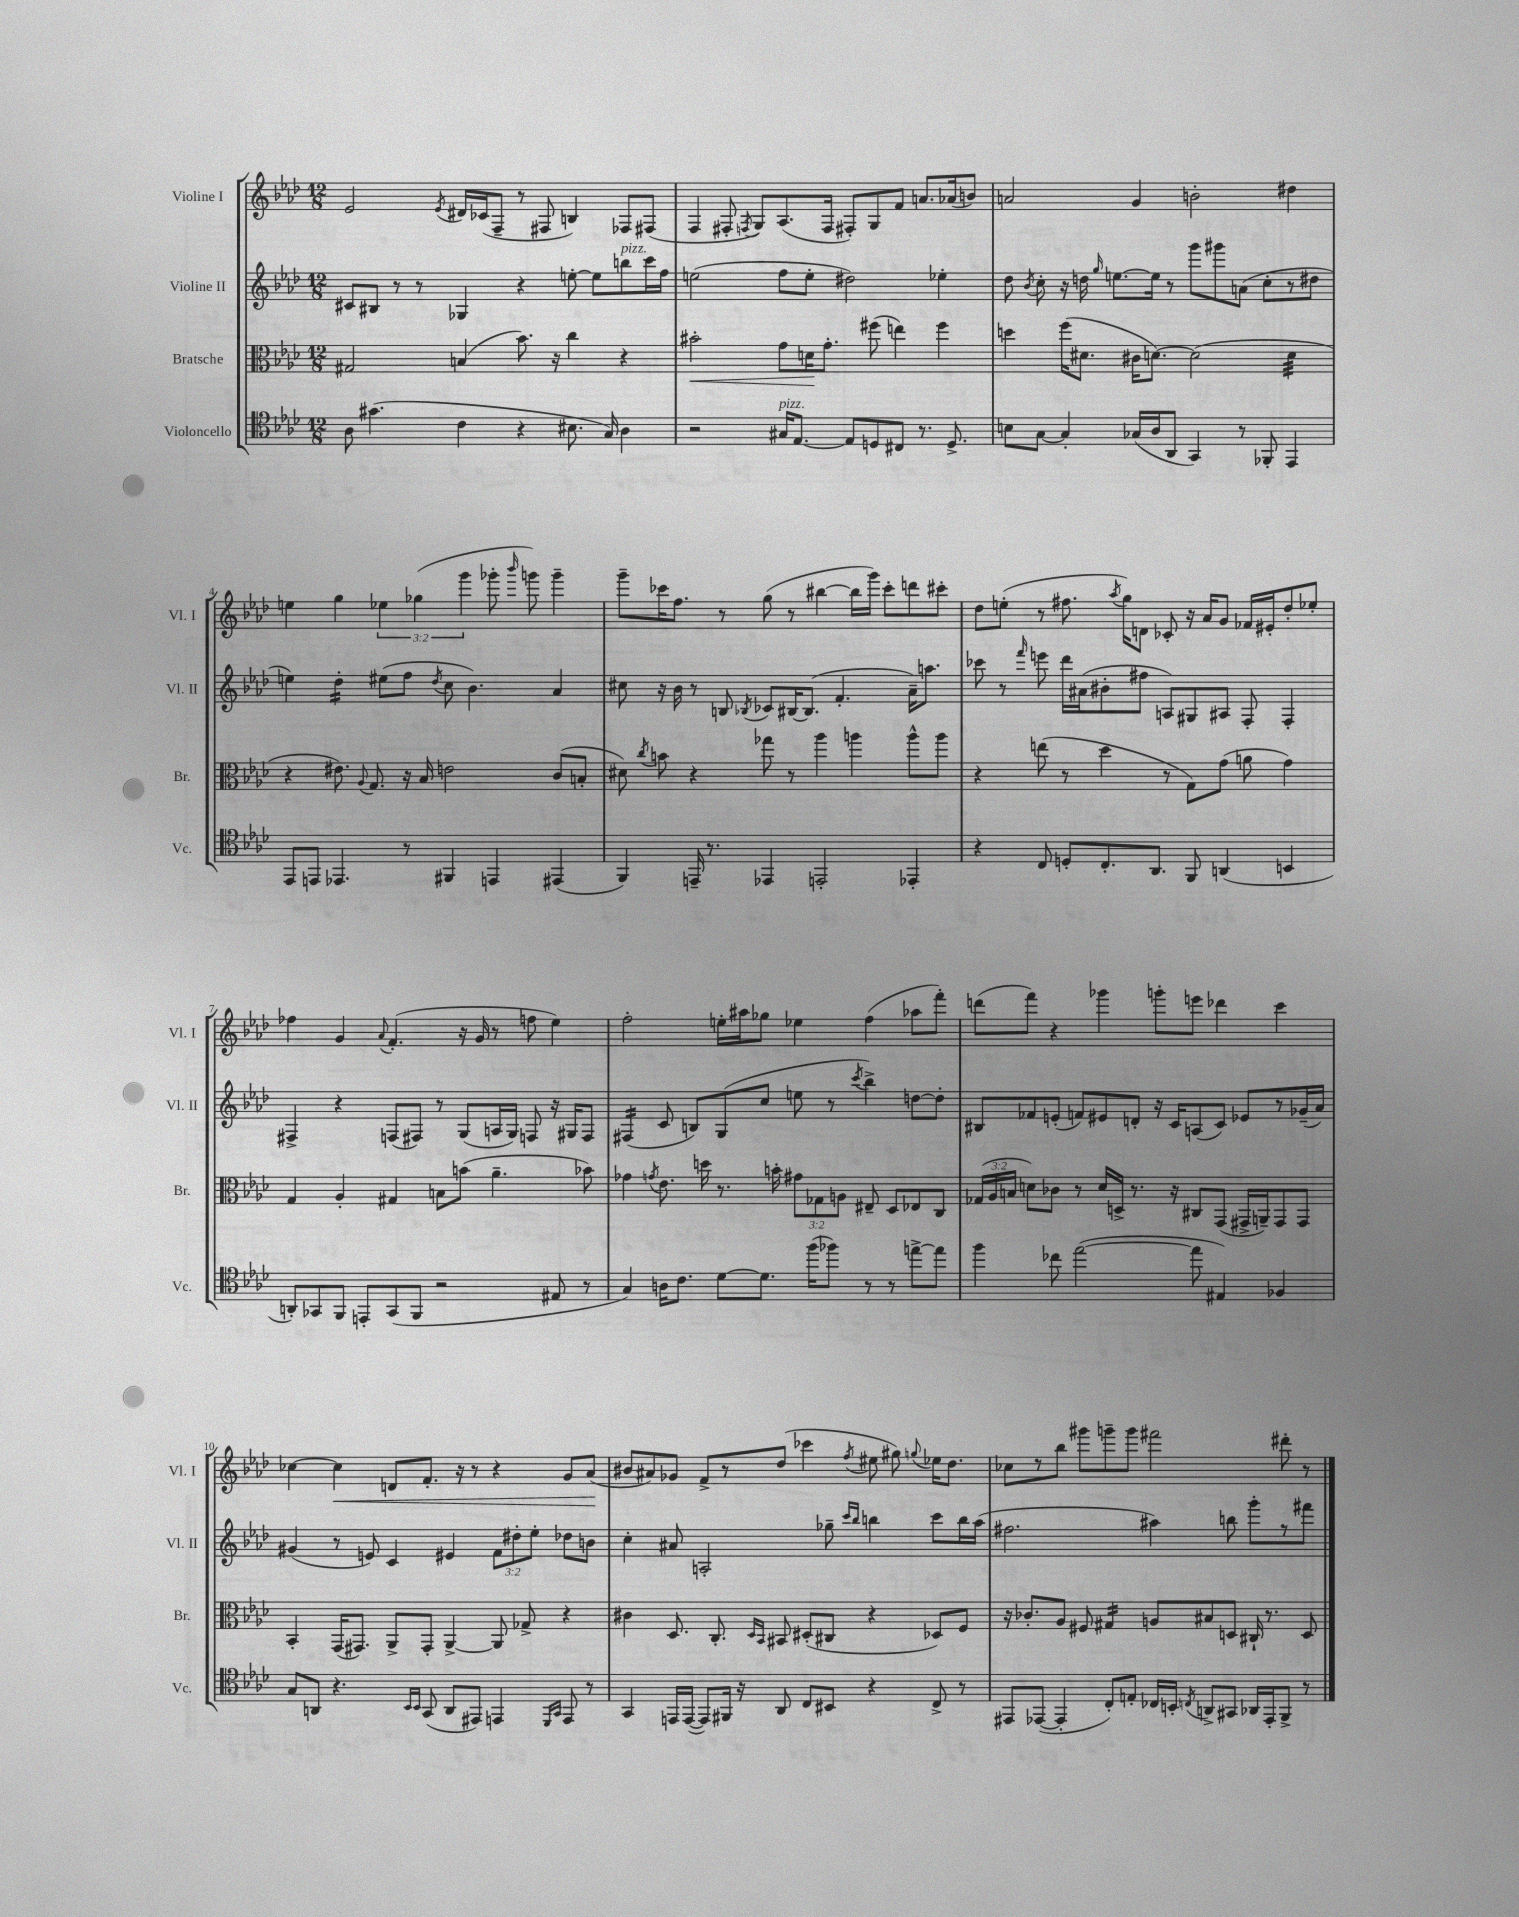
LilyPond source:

<<
\new StaffGroup <<
\new Staff = "s0" \with { instrumentName = "Violine I" shortInstrumentName = "Vl. I" } {
    \clef treble \key aes \major \numericTimeSignature \time 12/8 \override Staff.TupletNumber.text = #tuplet-number::calc-fraction-text
    \autoBeamOff ees'2 \acciaccatura { ees'8 } dis'16[ ces'16( f8]-- r8 fis8 b4) fes8[ fis8]( |
    f4 fis8-. \acciaccatura { f8 } g8[) aes8.( f16] fis8[-.) g8 f'8] a'8.[ aes'16( b'8]) |
    a'2 g'4 b'2-. dis''4 |
    e''4 g''4 \tuplet 3/2 { ees''4 ges''4( g'''4 } ges'''8-. \grace { bes'''16 } g'''8) g'''4-- |
    g'''8[-- ces'''16 f''8.] r8 g''8( r8 bis''4~ bis''16[ g'''16]) ces'''8[-. d'''8 cis'''8]-. |
    des''8[ e''8]-.( r8 fis''8. \acciaccatura { aes''8 } g''16[) d'8] ces'8-. r16 aes'16[ g'8] fes'16[ eis'16-. des''8-. ees''8]-. |
    fes''4 g'4 \appoggiatura { aes'8 } f'4.-.( r16 g'16 r8 f''8 ees''4) |
    f''2-. e''16[-. ais''16 ges''8] ees''4 f''4( aes''8[ f'''8]-.) |
    d'''8[( f'''8]) r4 ges'''4 g'''8[-. e'''8] des'''4 c'''4 |
    ces''4~ ces''4\< d'8[ f'8.]-. r16 r8 r4 g'8[ aes'8]\!( |
    bis'8[ ais'8) ges'8] f'8[-> r8 des''8]( ces'''4 \acciaccatura { f''8 } eis''8 gis''8) \appoggiatura { g''8 } ees''16[ des''8.] |
    ces''8[ r8 bes''8] gis'''8[ g'''8-- g'''8] fis'''2 dis'''8-. r8 \bar "|." |
}
\new Staff = "s1" \with { instrumentName = "Violine II" shortInstrumentName = "Vl. II" } {
    \clef treble \key aes \major \numericTimeSignature \time 12/8 \override Staff.TupletNumber.text = #tuplet-number::calc-fraction-text
    \autoBeamOff cis'8[ bis8] r8 r8 ges4 r4 e''8~-. e''8[ b''8^\markup { \italic "pizz." } c'''16 f''16] |
    e''2( f''8[ e''8]-. dis''2) ees''4-. |
    des''8 \acciaccatura { bes'8 } c''8-. r16 d''16 \grace { g''16 } e''8.[~ e''16] r8 g'''8[ gis'''8 a'8]( c''8[-. r8 dis''8] |
    e''4) des''4:16-. eis''8[( f''8] \acciaccatura { des''8 } c''8 bes'4.) aes'4 |
    cis''8 r16 bes'16 r8 b8 \acciaccatura { bes8 } ces'8[ bis16~ bis8.]( f'4.-. aes'16[--) a''8.] |
    ces'''8 r8 \grace { f'''16 } e'''8 des'''16[ ais'16( bis'8-. fis''8] a8[) gis8 ais8] f8-. f4-. |
    fis4-> r4 f8[( fis8]) r8 g8[( a16 g16]) f8 r16 gis16[ f8] |
    fis4:16( c'8 b8[) g8( c''8] e''8 r8 \acciaccatura { c'''8 } bes''4->) d''8[~ d''8]-. |
    bis8[ fes'8 e'8]-.( f'8[) eis'8 d'8]-. r16 c'16[ a8( c'8]) ees'8[ r8 ges'16--( aes'16]) |
    gis'4( r8 e'8) c'4 eis'4 \tuplet 3/2 { f'8[ dis''8-. ees''8]-. } des''8[ b'8] |
    c''4-. ais'8 a2-. ges''8-- \grace { c'''16[ bes''16] } b''4 c'''8[ b''16 aes''16]( |
    fis''2. ais''4) b''8 g'''8[-. r8 fis'''8] \bar "|." |
}
\new Staff = "s2" \with { instrumentName = "Bratsche" shortInstrumentName = "Br." } {
    \clef alto \key aes \major \numericTimeSignature \time 12/8 \override Staff.TupletNumber.text = #tuplet-number::calc-fraction-text
    \autoBeamOff gis2 b4( bes'8.) r16 c''4 r4 |
    bis'2-.\< g'8[ d'16\! g'8.]-. fis''8( e''4) fis''4 |
    d''4 f''16[( dis'8.] cis'16[ d'8.]~) d'2( d'4:32 |
    r4 eis'8.) \appoggiatura { aes8 } g8. r16 bes16 e'2 c'8[( b8]-. |
    dis'8) \acciaccatura { c''8 } b'8 r4 ges''8 r8 aes''4 a''4 a''8[-^ a''8] |
    r4 e''8( r8 des''4 r8 g8[) g'8]( a'8 g'4) |
    g4 aes4-. gis4 b8[ b'8]( aes'4.-- bes'8) |
    ges'4 \acciaccatura { g'8 } ees'8. d''16 r8. b'16-. \tuplet 3/2 { gis'8[ ges8 a8] } eis8-- des8[ ees8 c8] |
    \tuplet 3/2 { ges16[( aes16 b16] } d'8[) ces'8] r8 d'16[ d16]-> r8. r16 cis8[ g,8]( gis,16[-> a,16--) gis,8 gis,8] |
    bes,4-. g,16[( gis,8.]) aes,8[-> gis,8]-. aes,4~-> aes,8 ges8-> r4 |
    cis'4 des8. c8.-. \grace { des16[ bes,16] } bis,8 dis8[-.( cis8] r4 des8[) f8] |
    r16 ces'8.[-. aes8] fis8 gis4:16 a8[ bis8 d8] cis16-! r8. d8 \bar "|." |
}
\new Staff = "s3" \with { instrumentName = "Violoncello" shortInstrumentName = "Vc." } {
    \clef tenor \key aes \major \numericTimeSignature \time 12/8
    \autoBeamOff aes8 gis'4.( c'4 r4 bis8. g16) aes4 |
    r2 gis16[^\markup { \italic "pizz." } ees8.]~ ees8[ d8 cis8] r8. d8.-> |
    b8[ g8]~ g4-. ges16[( aes16 aes,8] g,4) r8 fes,8-. ees,4 |
    ees,8[ e,8] ees,4. r8 fis,4 e,4 eis,4( |
    f,4) e,16-- r8. ees,4 e,2-. ees,4-. |
    r4 c8 d8[-. c8.-. aes,8.] f,8 a,4( b,4 |
    a,8[-.) ges,8 f,8] e,8[-. ges,8( f,8] r2 eis8 r8 |
    g4) a16[ c'8.] des'8[~ des'8.] f''16[( fes''8]) r8 r8 e''8[~-> e''8] |
    f''4 ces''8 ees''2~( ees''8 eis4) fes4 |
    g8[ a,8] r4. \grace { bes,16[ bes,16] } g,8( a,8[ eis,8]) e,4 \grace { des,16[ g,16] } e,8 r8 |
    g,4 e,16[ e,16]~( e,8[) fis,16] r16 aes,8 c8[ bis,8] r4 c8-> r8 |
    eis,8[ ees,8]~( ees,4-. c8[-.) e8]-. ces16[ b,16]-. \acciaccatura { c8 } a,8[-> gis,8] aes,16[ ees,16-. f,8]-> r8 \bar "|." |
}
>>
>>
